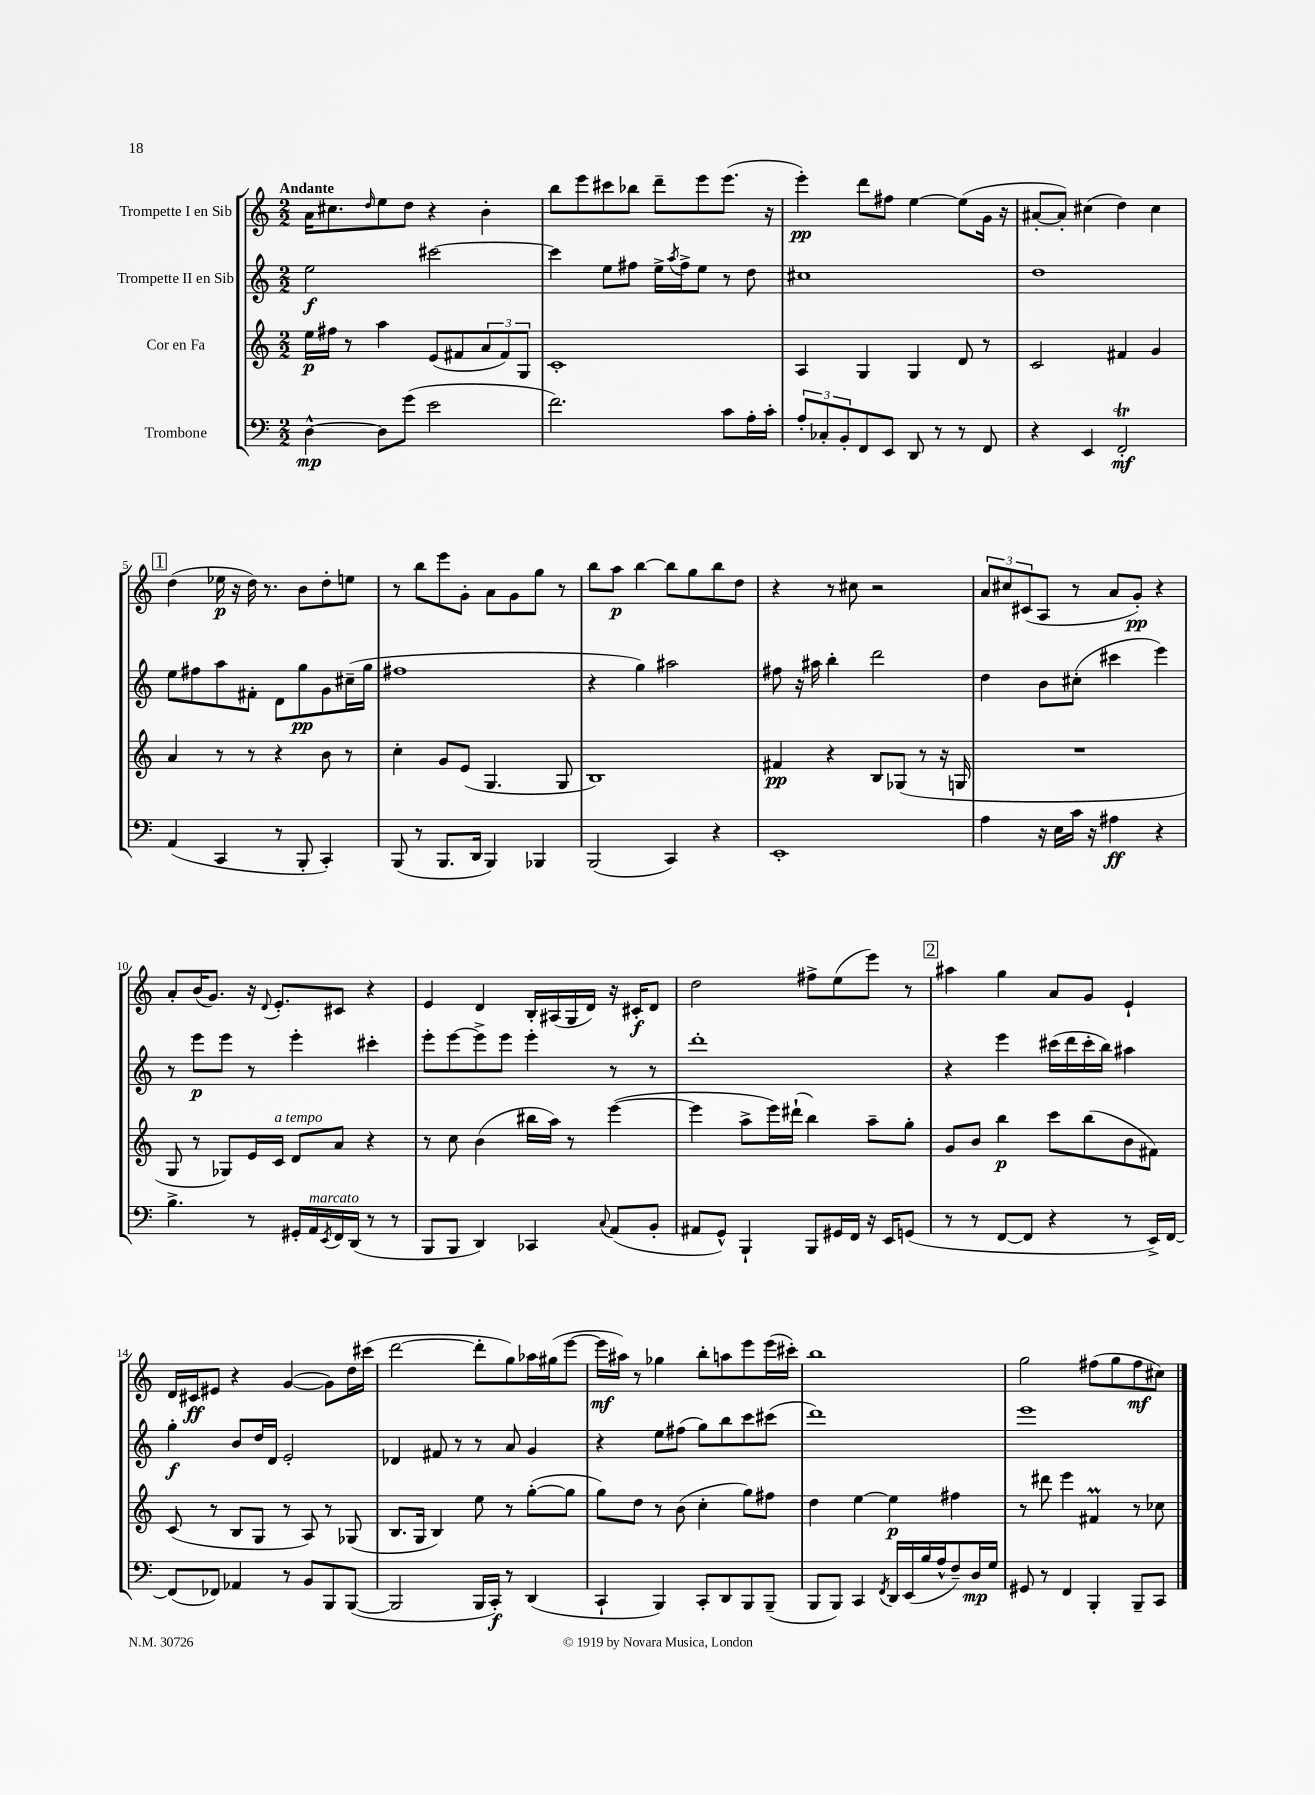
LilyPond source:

<<
\new StaffGroup <<
\new Staff = "s0" \with { instrumentName = "Trompette I en Sib" } {
    \clef treble \key c \major \numericTimeSignature \time 2/2 \tempo "Andante"
    a'16 cis''8. \grace { d''16 } e''8 d''8 r4 b'4-. |
    b''8 e'''8 cis'''8 bes''8 d'''8-- e'''8 e'''8.( r16 |
    e'''4-.\pp) d'''8 fis''8 e''4~ e''8( g'16 r16 |
    ais'8~-. ais'8-.) cis''4( d''4) cis''4 |
    \mark \markup { \box "1" } d''4( ees''16\p r16 d''16) r8. b'8 d''8-. e''8 |
    r8 b''8 e'''8 g'8-. a'8 g'8 g''8 r8 |
    b''8 a''8\p b''4~ b''8 g''8 b''8 d''8 |
    r4 r8 cis''8 r2 |
    \tuplet 3/2 { a'8 cis''8 cis'8( } a8 r8 a'8 g'8-.\pp) r4 |
    a'8-. b'16( g'8.) r16 \appoggiatura { d'8 } e'8.-. cis'8 r4 |
    e'4 d'4 b16-. ais16( g16 d'16) r16 cis'16-.\f d'8 |
    d''2 fis''8-> e''8( e'''8) r8 |
    \mark \markup { \box "2" } ais''4 g''4 a'8 g'8 e'4-! |
    d'16 cis'16\ff eis'8 r4 g'4~( g'8) d''16 cis'''16( |
    d'''2~ d'''8-. g''8) aes''16 gis''16( e'''8~ |
    e'''16\mf ais''16) r8 ges''4 b''8-. a''8 e'''8 e'''16( cis'''16-.) |
    b''1 |
    g''2 fis''8( g''8 fis''8\mf cis''8) \bar "|." |
}
\new Staff = "s1" \with { instrumentName = "Trompette II en Sib" } {
    \clef treble \key c \major \numericTimeSignature \time 2/2
    e''2\f cis'''2~ |
    cis'''4 e''8 fis''8 e''16-> \acciaccatura { a''8 } fis''16-> e''8 r8 d''8 |
    cis''1 |
    d''1 |
    \mark \markup { \box "1" } e''8 fis''8 a''8 fis'8-. d'8 g''8\pp g'8 cis''16--( g''16 |
    fis''1 |
    r4 g''4) ais''2 |
    fis''8 r16 ais''16 b''4-. d'''2 |
    d''4 b'8 cis''8-.( cis'''4 e'''4) |
    r8 e'''8\p e'''8 r8 e'''4-. cis'''4-. |
    e'''8-. e'''8~ e'''8-> e'''8 e'''4-. r8 r8 |
    d'''1-. |
    \mark \markup { \box "2" } r4 e'''4 cis'''16( d'''16 cis'''16-. b''16) ais''4 |
    g''4-.\f b'8 d''16 d'16 e'2-. |
    des'4 fis'8 r8 r8 a'8 g'4 |
    r4 e''8 fis''8( g''8) b''8 c'''8 cis'''8( |
    d'''1) |
    e'''1 \bar "|." |
}
\new Staff = "s2" \with { instrumentName = "Cor en Fa" } {
    \clef treble \key c \major \numericTimeSignature \time 2/2
    e''16\p fis''16 r8 a''4 e'8( fis'8 \tuplet 3/2 { a'8 fis'8) g8 } |
    c'1-. |
    a4 g4 g4 d'8 r8 |
    c'2 fis'4 g'4 |
    \mark \markup { \box "1" } a'4 r8 r8 r4 b'8 r8 |
    c''4-. g'8 e'8( g4. g8 |
    b1) |
    fis'4\pp r4 b8 ges8( r8 r16 g16 |
    R1 |
    g8 r8 ges8) e'16 c'16^\markup { \italic "a tempo" } d'8 a'8 r4 |
    r8 c''8 b'4( bis''16 a''16) r8 e'''4~( |
    e'''4 a''8-> e'''16) dis'''16-!( b''4) a''8-- g''8-. |
    \mark \markup { \box "2" } g'8 b'8 b''4\p c'''8 b''8( b'8 fis'8) |
    c'8( r8 b8 g8 r8 a8) r8 ges8( |
    b8. g16 b4) e''8 r8 g''8~-.( g''8 |
    g''8) d''8 r8 b'8( c''4-. g''8) fis''8 |
    d''4 e''4~ e''4\p fis''4 |
    r8 dis'''8 e'''4 fis'4\prall r8 ces''8 \bar "|." |
}
\new Staff = "s3" \with { instrumentName = "Trombone" } {
    \clef bass \key c \major \numericTimeSignature \time 2/2
    d4~-^\mp d8 g'8( e'2 |
    f'2.) c'8 a16-. c'16-. |
    \tuplet 3/2 { a8-. ces8-. b,8-. } f,8 e,8 d,8 r8 r8 f,8 |
    r4 e,4 f,2-.\trill\mf |
    \mark \markup { \box "1" } a,4( c,4 r8 b,,8-. c,4-.) |
    b,,8( r8 b,,8. d,16 b,,4) bes,,4 |
    b,,2( c,4) r4 |
    e,1-. |
    a4 r16 e16 c'16 r16 ais4\ff r4 |
    b4.-> r8 gis,16-. a,16^\markup { \italic "marcato" } \acciaccatura { e,8 } f,16 d,16( r8 r8 |
    b,,8 b,,8 d,4) ces,4 \appoggiatura { c8 } a,8( b,8-. |
    ais,8 g,8-^) b,,4-! b,,8 gis,16 f,16 r16 e,16 g,8( |
    \mark \markup { \box "2" } r8 r8 f,8~ f,8 r4 r8 e,16->) f,16~ |
    f,8( fes,8) aes,4 r8 b,8 b,,8 b,,8~( |
    b,,2 b,,16 c,16-.\f) r8 d,4( |
    c,4-! b,,4) c,8-. d,8 b,,8 b,,8--( |
    b,,8 b,,8) c,4 \acciaccatura { f,8 } d,16 e,16( b16 a16-^ f8--) d16\mp g16 |
    gis,8 r8 f,4 b,,4-. b,,8-- c,8 \bar "|." |
}
>>
>>
